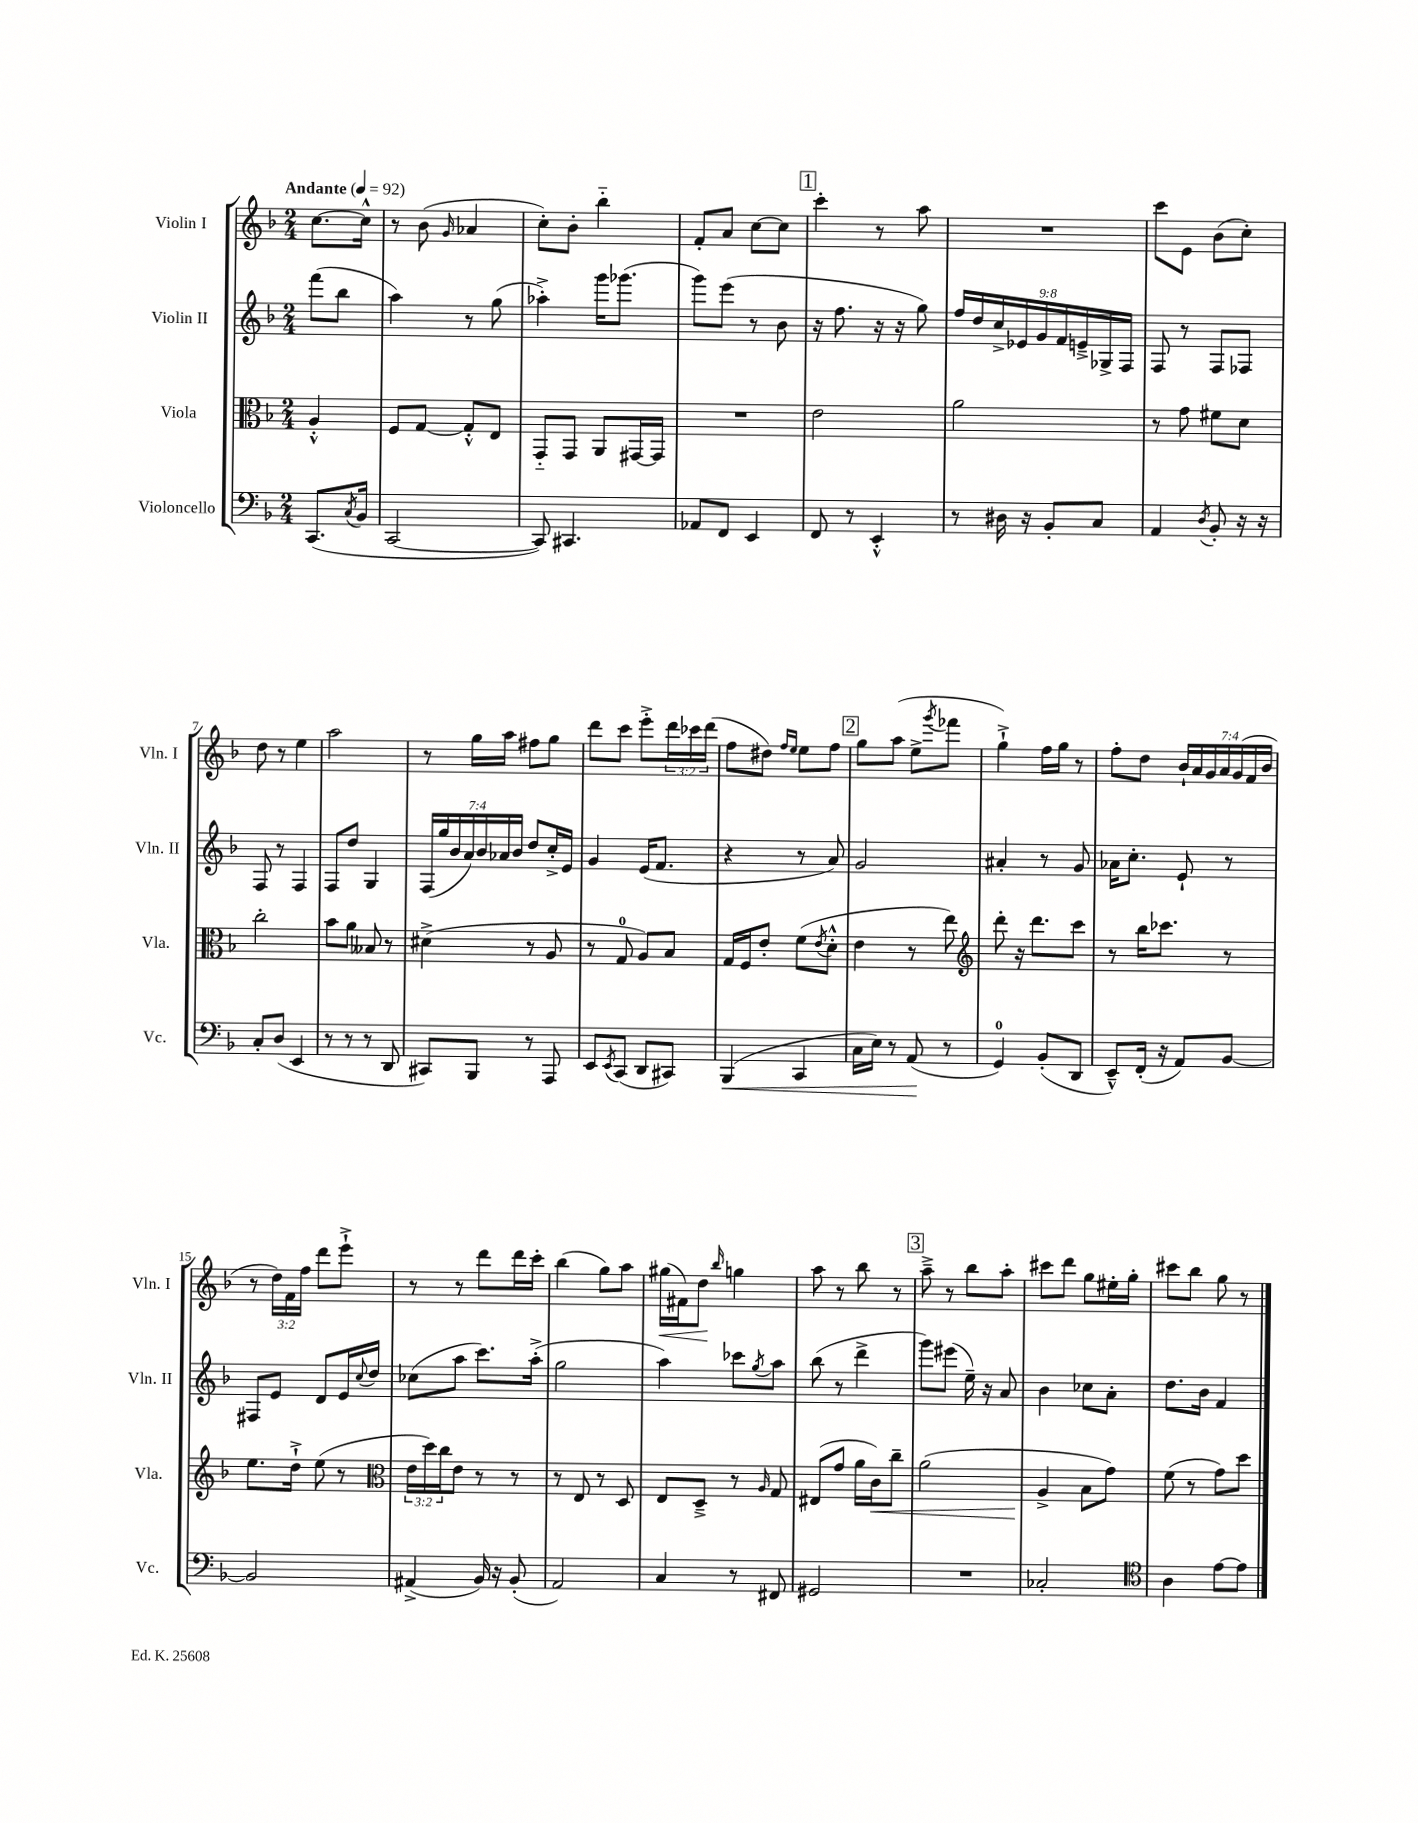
<<
\new StaffGroup <<
\new Staff = "s0" \with { instrumentName = "Violin I" shortInstrumentName = "Vln. I" } {
    \clef treble \key f \major \numericTimeSignature \time 2/4 \override Staff.TupletNumber.text = #tuplet-number::calc-fraction-text \partial 4 \tempo "Andante" 4 = 92
    c''8.~ c''16-^ |
    r8 bes'8( \grace { g'16 } aes'4 |
    c''8-.) bes'8-. bes''4-_ |
    f'8-. a'8 c''8~ c''8 |
    \mark \markup { \box "1" } c'''4-. r8 a''8 |
    R2 |
    c'''8 e'8 bes'8( c''8-.) |
    d''8 r8 e''4 |
    a''2 |
    r8 g''16 a''16 fis''8 g''8 |
    d'''8 c'''8 e'''8-.-> \tuplet 3/2 { d'''16 ces'''16 d'''16( } |
    f''8 dis''8) \grace { f''16 e''16 } e''8 f''8 |
    \mark \markup { \box "2" } g''8 a''8( e''8-> \acciaccatura { g'''8 } fes'''8 |
    g''4-!->) f''16 g''16 r8 |
    f''8-. d''8 \tuplet 7/4 { bes'16-! a'16 g'16 a'16 g'16( f'16 bes'16 } |
    r8 \tuplet 3/2 { d''16) f'16 f''16 } d'''8 e'''8-!-> |
    r8 r8 d'''8 d'''16 c'''16-. |
    bes''4( g''8) a''8 |
    gis''16\<( fis'16) d''8\! \grace { bes''16 } g''4 |
    a''8 r8 bes''8 r8 |
    \mark \markup { \box "3" } a''8---> r8 bes''8 a''8-. |
    cis'''8 d'''8 g''8 eis''16-. g''16-. |
    cis'''8 bes''8 g''8 r8 \bar "|." |
}
\new Staff = "s1" \with { instrumentName = "Violin II" shortInstrumentName = "Vln. II" } {
    \clef treble \key f \major \numericTimeSignature \time 2/4 \override Staff.TupletNumber.text = #tuplet-number::calc-fraction-text \partial 4
    f'''8( bes''8 |
    a''4) r8 g''8( |
    aes''4-.->) g'''16 ges'''8.( |
    g'''8) e'''8( r8 bes'8 |
    \mark \markup { \box "1" } r16 f''8. r16 r16 g''8) |
    \tuplet 9/8 { f''16 d''16 c''16-> ees'16 g'16 f'16 e'16---> ges16-> f16 } |
    f8 r8 f8 fes8 |
    f8 r8 f4 |
    f8 d''8 g4 |
    \tuplet 7/4 { f16( g''16 bes'16 a'16) bes'16 aes'16 bes'16 } d''8 c''16-.-> e'16 |
    g'4 e'16( f'8. |
    r4 r8 a'8) |
    \mark \markup { \box "2" } g'2 |
    ais'4-. r8 g'8 |
    aes'16 c''8.-. e'8-! r8 |
    fis8 e'8 d'8 e'16 \appoggiatura { c''8 } d''16 |
    ces''8( a''8 c'''8.) a''16-.->( |
    g''2 |
    a''4) ces'''8 \acciaccatura { g''8 } a''8 |
    bes''8( r8 d'''4-> |
    \mark \markup { \box "3" } g'''8) eis'''8( e''16--) r16 a'8 |
    bes'4 ces''8 a'8-. |
    d''8. bes'16 f'4 \bar "|." |
}
\new Staff = "s2" \with { instrumentName = "Viola" shortInstrumentName = "Vla." } {
    \clef alto \key f \major \numericTimeSignature \time 2/4 \override Staff.TupletNumber.text = #tuplet-number::calc-fraction-text \partial 4
    a4-.-^ |
    f8 g8~ g8-.-^ e8 |
    g,8-_ g,8 a,8 gis,16~ gis,16 |
    R2 |
    \mark \markup { \box "1" } e'2 |
    a'2 |
    r8 g'8 fis'8 d'8 |
    c''2-. |
    bes'8 a'8 beses8 r8 |
    dis'4->( r8 a8 |
    r8 g8-0 a8) bes8 |
    g16 f16 e'8-. f'8( \acciaccatura { e'8 } d'8-.-^ |
    \mark \markup { \box "2" } e'4 r8 e''8) |
    \clef treble d'''8-. r16 d'''8. c'''8 |
    r8 bes''16 ces'''8. r8 |
    e''8. d''16-!-> e''8( r8 |
    \clef alto \tuplet 3/2 { e'16 d''16) c''16 } e'8 r8 r8 |
    r8 e8 r8 d8 |
    e8 d8---> r8 \grace { a16 } g8 |
    eis8( g'8 a'16 c'16\<) c''8-- |
    \mark \markup { \box "3" } a'2( |
    a4->\! bes8 g'8) |
    f'8( r8 g'8) d''8 \bar "|." |
}
\new Staff = "s3" \with { instrumentName = "Violoncello" shortInstrumentName = "Vc." } {
    \clef bass \key f \major \numericTimeSignature \time 2/4 \partial 4
    c,8.( \acciaccatura { c8 } bes,16 |
    c,2~ |
    c,8) cis,4. |
    aes,8 f,8 e,4 |
    \mark \markup { \box "1" } f,8 r8 e,4-.-^ |
    r8 dis16 r16 bes,8-. c8 |
    a,4 \acciaccatura { d8 } bes,8-. r16 r16 |
    c8-. d8( e,4 |
    r8 r8 r8 d,8 |
    cis,8) bes,,8 r8 a,,8 |
    e,8 \acciaccatura { e,8 } c,8( d,8 cis,8) |
    bes,,4\<( c,4 |
    \mark \markup { \box "2" } c16 e16) r8 a,8\!( r8 |
    g,4-0) bes,8-.( d,8 |
    e,8---^) f,16-.( r16 a,8) bes,8~ |
    bes,2 |
    ais,4->( bes,16) r16 bes,8-.( |
    a,2) |
    c4 r8 fis,8 |
    gis,2 |
    \mark \markup { \box "3" } R2 |
    ces2-. |
    \clef tenor a4 e'8~ e'8 \bar "|." |
}
>>
>>
